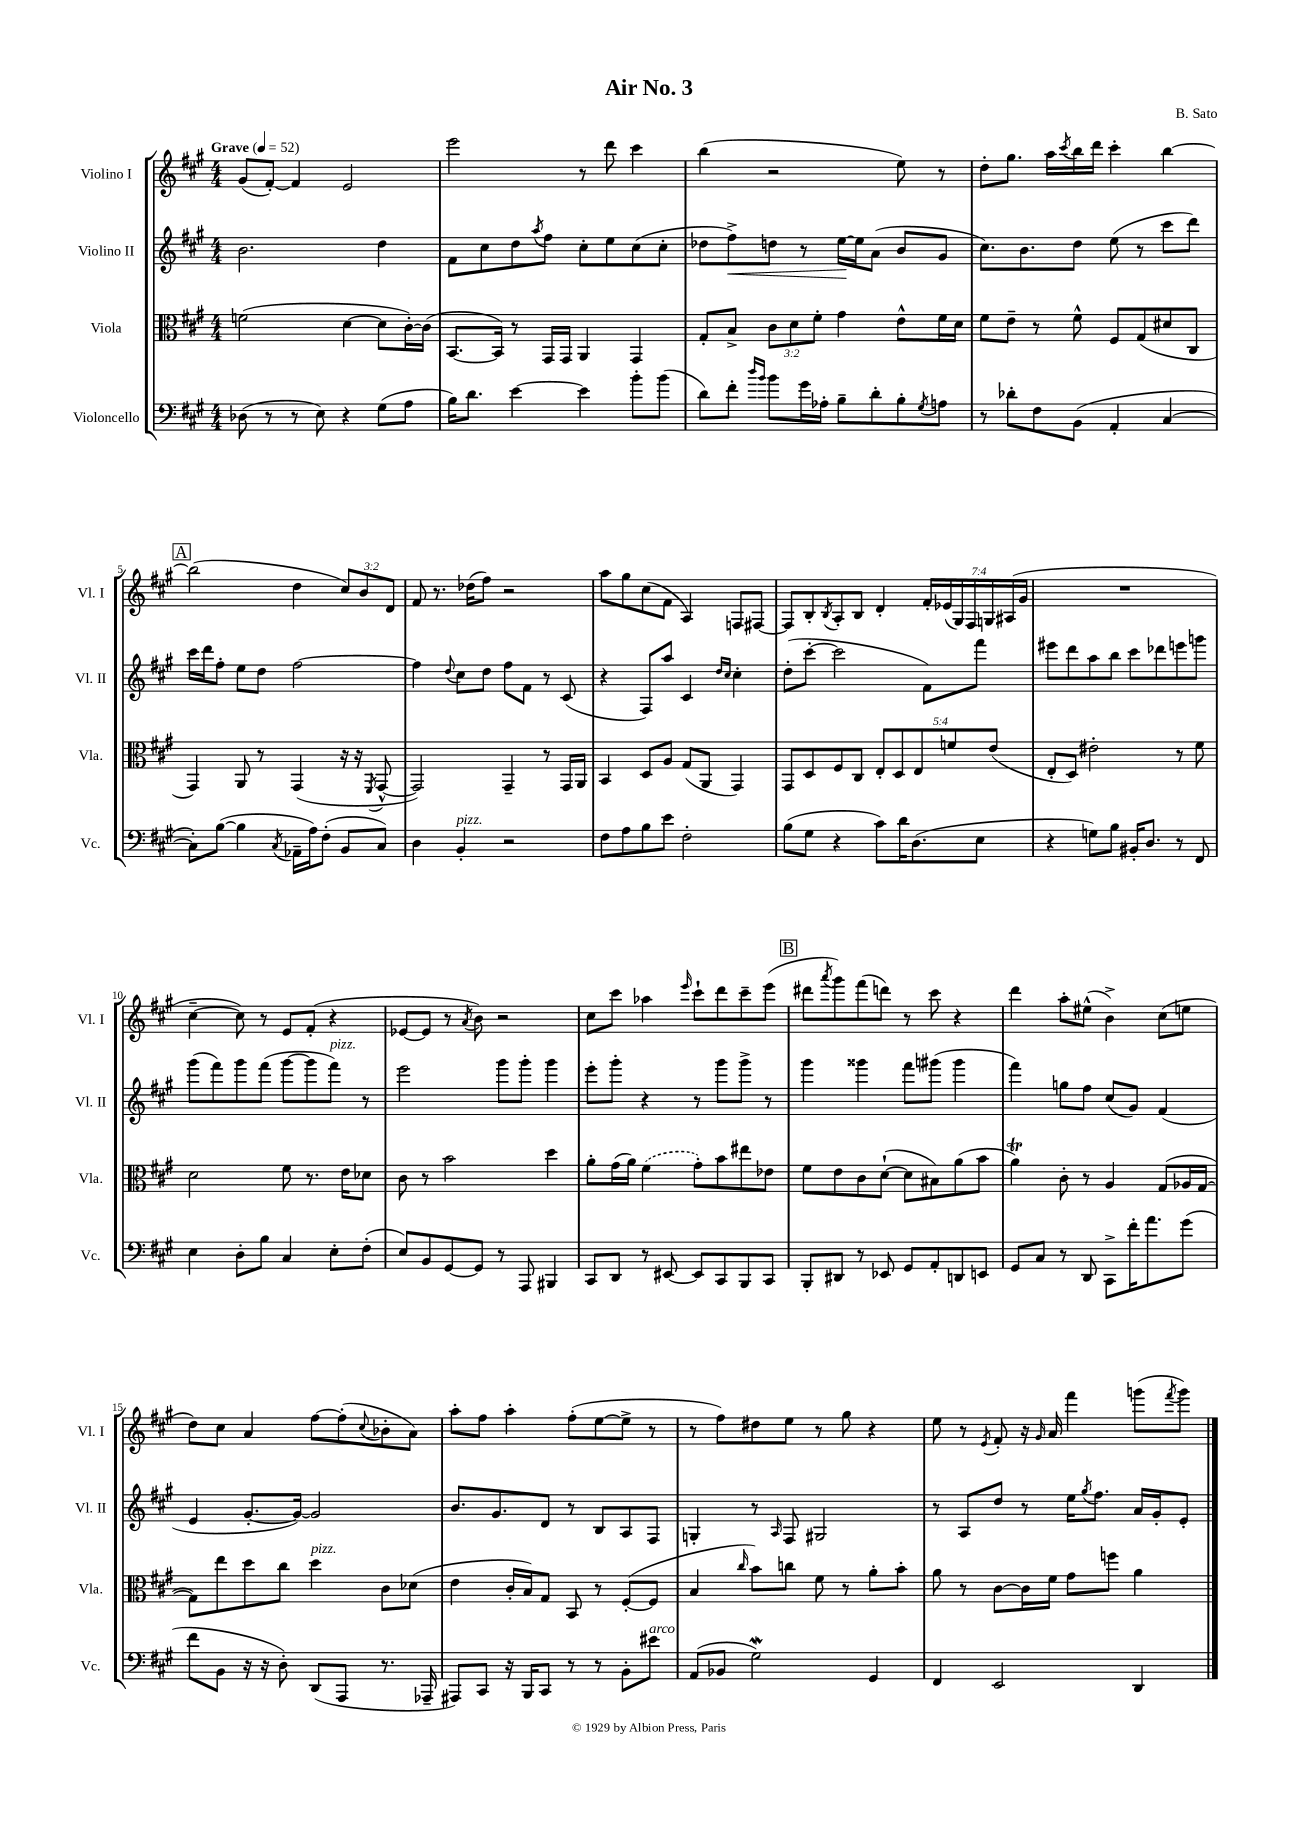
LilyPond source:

\header { title = "Air No. 3" composer = "B. Sato" }
<<
\new StaffGroup <<
\new Staff = "s0" \with { instrumentName = "Violino I" shortInstrumentName = "Vl. I" } {
    \clef treble \key a \major \numericTimeSignature \time 4/4 \override Staff.TupletNumber.text = #tuplet-number::calc-fraction-text \tempo "Grave" 4 = 52
    gis'8( fis'8~-.) fis'4 e'2 |
    e'''2 r8 d'''8 cis'''4 |
    b''4( r2 e''8) r8 |
    d''8-. gis''8. a''16 \acciaccatura { cis'''8 } b''16 d'''16 cis'''4-. b''4~ |
    \mark \markup { \box "A" } b''2( d''4 \tuplet 3/2 { cis''8) b'8 d'8 } |
    fis'8 r8. des''16( fis''8) r2 |
    a''8 gis''8 cis''8( fis'8 a4) f8 fis8~ |
    fis8 b8-. \acciaccatura { b8 } a8-. b8 d'4-. \tuplet 7/4 { fis'16-. ees'16( gis16) fis16 g16 ais16( gis'16 } |
    R1 |
    cis''4~-- cis''8) r8 e'8 fis'8-.( r4 |
    ees'8~ ees'8 r8 \acciaccatura { a'8 } b'8) r2 |
    cis''8 cis'''8 aes''4 \grace { e'''16 } cis'''8-! d'''8 cis'''8-- e'''8( |
    \mark \markup { \box "B" } dis'''8 \acciaccatura { a'''8 } gis'''8) fis'''8( d'''8) r8 cis'''8 r4 |
    d'''4 a''8-. eis''8-^( b'4->) cis''8( e''8 |
    d''8) cis''8 a'4 fis''8~ fis''8-.( \appoggiatura { cis''8 } bes'8-. a'8) |
    a''8-. fis''8 a''4-. fis''8-.( e''8~ e''8-> r8 |
    r8 fis''8) dis''8 e''8 r8 gis''8 r4 |
    e''8 r8 \acciaccatura { e'8 } fis'8-. r16 \grace { gis'16 } a'16 fis'''4 g'''8( \acciaccatura { fis'''8 } g'''8) \bar "|." |
}
\new Staff = "s1" \with { instrumentName = "Violino II" shortInstrumentName = "Vl. II" } {
    \clef treble \key a \major \numericTimeSignature \time 4/4
    b'2. d''4 |
    fis'8 cis''8 d''8 \acciaccatura { a''8 } fis''8 cis''8-. e''8 cis''8( cis''8-. |
    des''8 fis''8->\<) d''8 r8 e''16~\! e''16 a'8( b'8 gis'8 |
    cis''8.) b'8. d''8 e''8( r8 cis'''8 d'''8) |
    \mark \markup { \box "A" } cis'''16 d'''16 fis''8-. e''8 d''8 fis''2~ |
    fis''4 \appoggiatura { d''8 } cis''8 d''8 fis''8 fis'8 r8 cis'8( |
    r4 fis8) a''8 cis'4 \grace { d''16 cis''16 } cis''4-. |
    d''8-.( cis'''8~-. cis'''2 fis'8) fis'''8 |
    eis'''8 d'''8 a''8 b''8 cis'''8 des'''8 e'''8 g'''8 |
    gis'''8( fis'''8) gis'''8 fis'''8( gis'''8~ gis'''8 fis'''8^\markup { \italic "pizz." }) r8 |
    e'''2 gis'''8 gis'''8-. gis'''4 |
    e'''8-. gis'''8-. r4 r8 gis'''8 gis'''8-> r8 |
    \mark \markup { \box "B" } gis'''4 gisis'''4 fis'''8 gis'''8( gis'''4 |
    fis'''4) g''8 fis''8 cis''8( gis'8) fis'4( |
    e'4 gis'8.~-. gis'16~) gis'2 |
    b'8. gis'8. d'8 r8 b8 a8 fis8 |
    g4-. r8 \grace { a16 } fis8 gis2 |
    r8 a8 d''8 r8 e''16 \acciaccatura { gis''8 } fis''8. a'16 gis'16-. e'8-. \bar "|." |
}
\new Staff = "s2" \with { instrumentName = "Viola" shortInstrumentName = "Vla." } {
    \clef alto \key a \major \numericTimeSignature \time 4/4 \override Staff.TupletNumber.text = #tuplet-number::calc-fraction-text
    f'2( d'4~ d'8 cis'16~-.) cis'16( |
    b,8.~ b,16) r8 gis,16 gis,16 a,4 gis,4 |
    gis8-. b8-> \tuplet 3/2 { cis'8 d'8 fis'8-. } gis'4 e'8-^ fis'16 d'16 |
    fis'8 e'8-- r8 fis'8-^ fis8 gis8( dis'8 cis8 |
    \mark \markup { \box "A" } gis,4) a,8 r8 gis,4( r16 r16 \acciaccatura { fis,8 } gis,8~-^ |
    gis,2) gis,4-- r8 gis,16 a,16 |
    b,4 d8 a8 gis8( a,8 gis,4) |
    gis,8 d8 fis8 cis8 \tuplet 5/4 { e8-. d8 e8 f'8 e'8( } |
    e8-. d8) eis'2-. r8 fis'8 |
    d'2 fis'8 r8. e'16 des'8 |
    cis'8 r8 b'2 d''4 |
    a'8-. gis'16( a'16) \once \slurDashed fis'4( gis'8-.) b'8 eis''8 ees'8 |
    \mark \markup { \box "B" } fis'8 e'8 cis'8 d'8~-!( d'8 bis8) a'8( b'8 |
    a'4\trill) cis'8-. r8 a4 gis8( aes16 gis16~ |
    gis8) e''8 d''8 cis''8 d''4^\markup { \italic "pizz." } cis'8 des'8( |
    e'4 cis'16-. b16) gis8 b,8 r8 fis8~-.( fis8 |
    b4 \grace { cis''16 } b'8) c''8 fis'8 r8 a'8-. b'8-. |
    a'8 r8 cis'8~ cis'16 fis'16 gis'8 f''8 a'4 \bar "|." |
}
\new Staff = "s3" \with { instrumentName = "Violoncello" shortInstrumentName = "Vc." } {
    \clef bass \key a \major \numericTimeSignature \time 4/4
    des8( r8 r8 e8) r4 gis8( a8 |
    b16) d'8. e'4~ e'4 b'8-. b'8( |
    d'8) fis'8-. \grace { d''16 b'16 } b'8 gis'16 aes16-. b8-- d'8-. b8-. \acciaccatura { gis8 } a8 |
    r8 des'8-. fis8 b,8( a,4-. cis4~ |
    \mark \markup { \box "A" } cis8-.) b8~( b4 \acciaccatura { cis8 } aes,16-- a16) fis8-.( b,8 cis8) |
    d4 b,4-.^\markup { \italic "pizz." } r2 |
    fis8 a8 b8 e'8 fis2-. |
    b8( gis8 r4 cis'8) d'16 d8.( e8 |
    r4 g8) b8 bis,16-. d8. r8 fis,8 |
    e4 d8-. b8 cis4 e8-. fis8-.( |
    e8) b,8 gis,8~ gis,8 r8 a,,8 bis,,4 |
    cis,8 d,8 r8 eis,8~ eis,8 cis,8 b,,8 cis,8 |
    \mark \markup { \box "B" } b,,8-. dis,8 r8 ees,8 gis,8 a,8-. d,8 e,8 |
    gis,8 cis8 r8 d,8 cis,8-> fis'16-. a'8. gis'8( |
    fis'8 b,8 r16 r16 d8-.) d,8( a,,8 r8. aes,,16-- |
    ais,,8) cis,8 r16 b,,16 cis,8 r8 r8 b,8-. eis'8^\markup { \italic "arco" } |
    a,8( bes,8 gis2\mordent) gis,4 |
    fis,4 e,2 d,4 \bar "|." |
}
>>
>>
